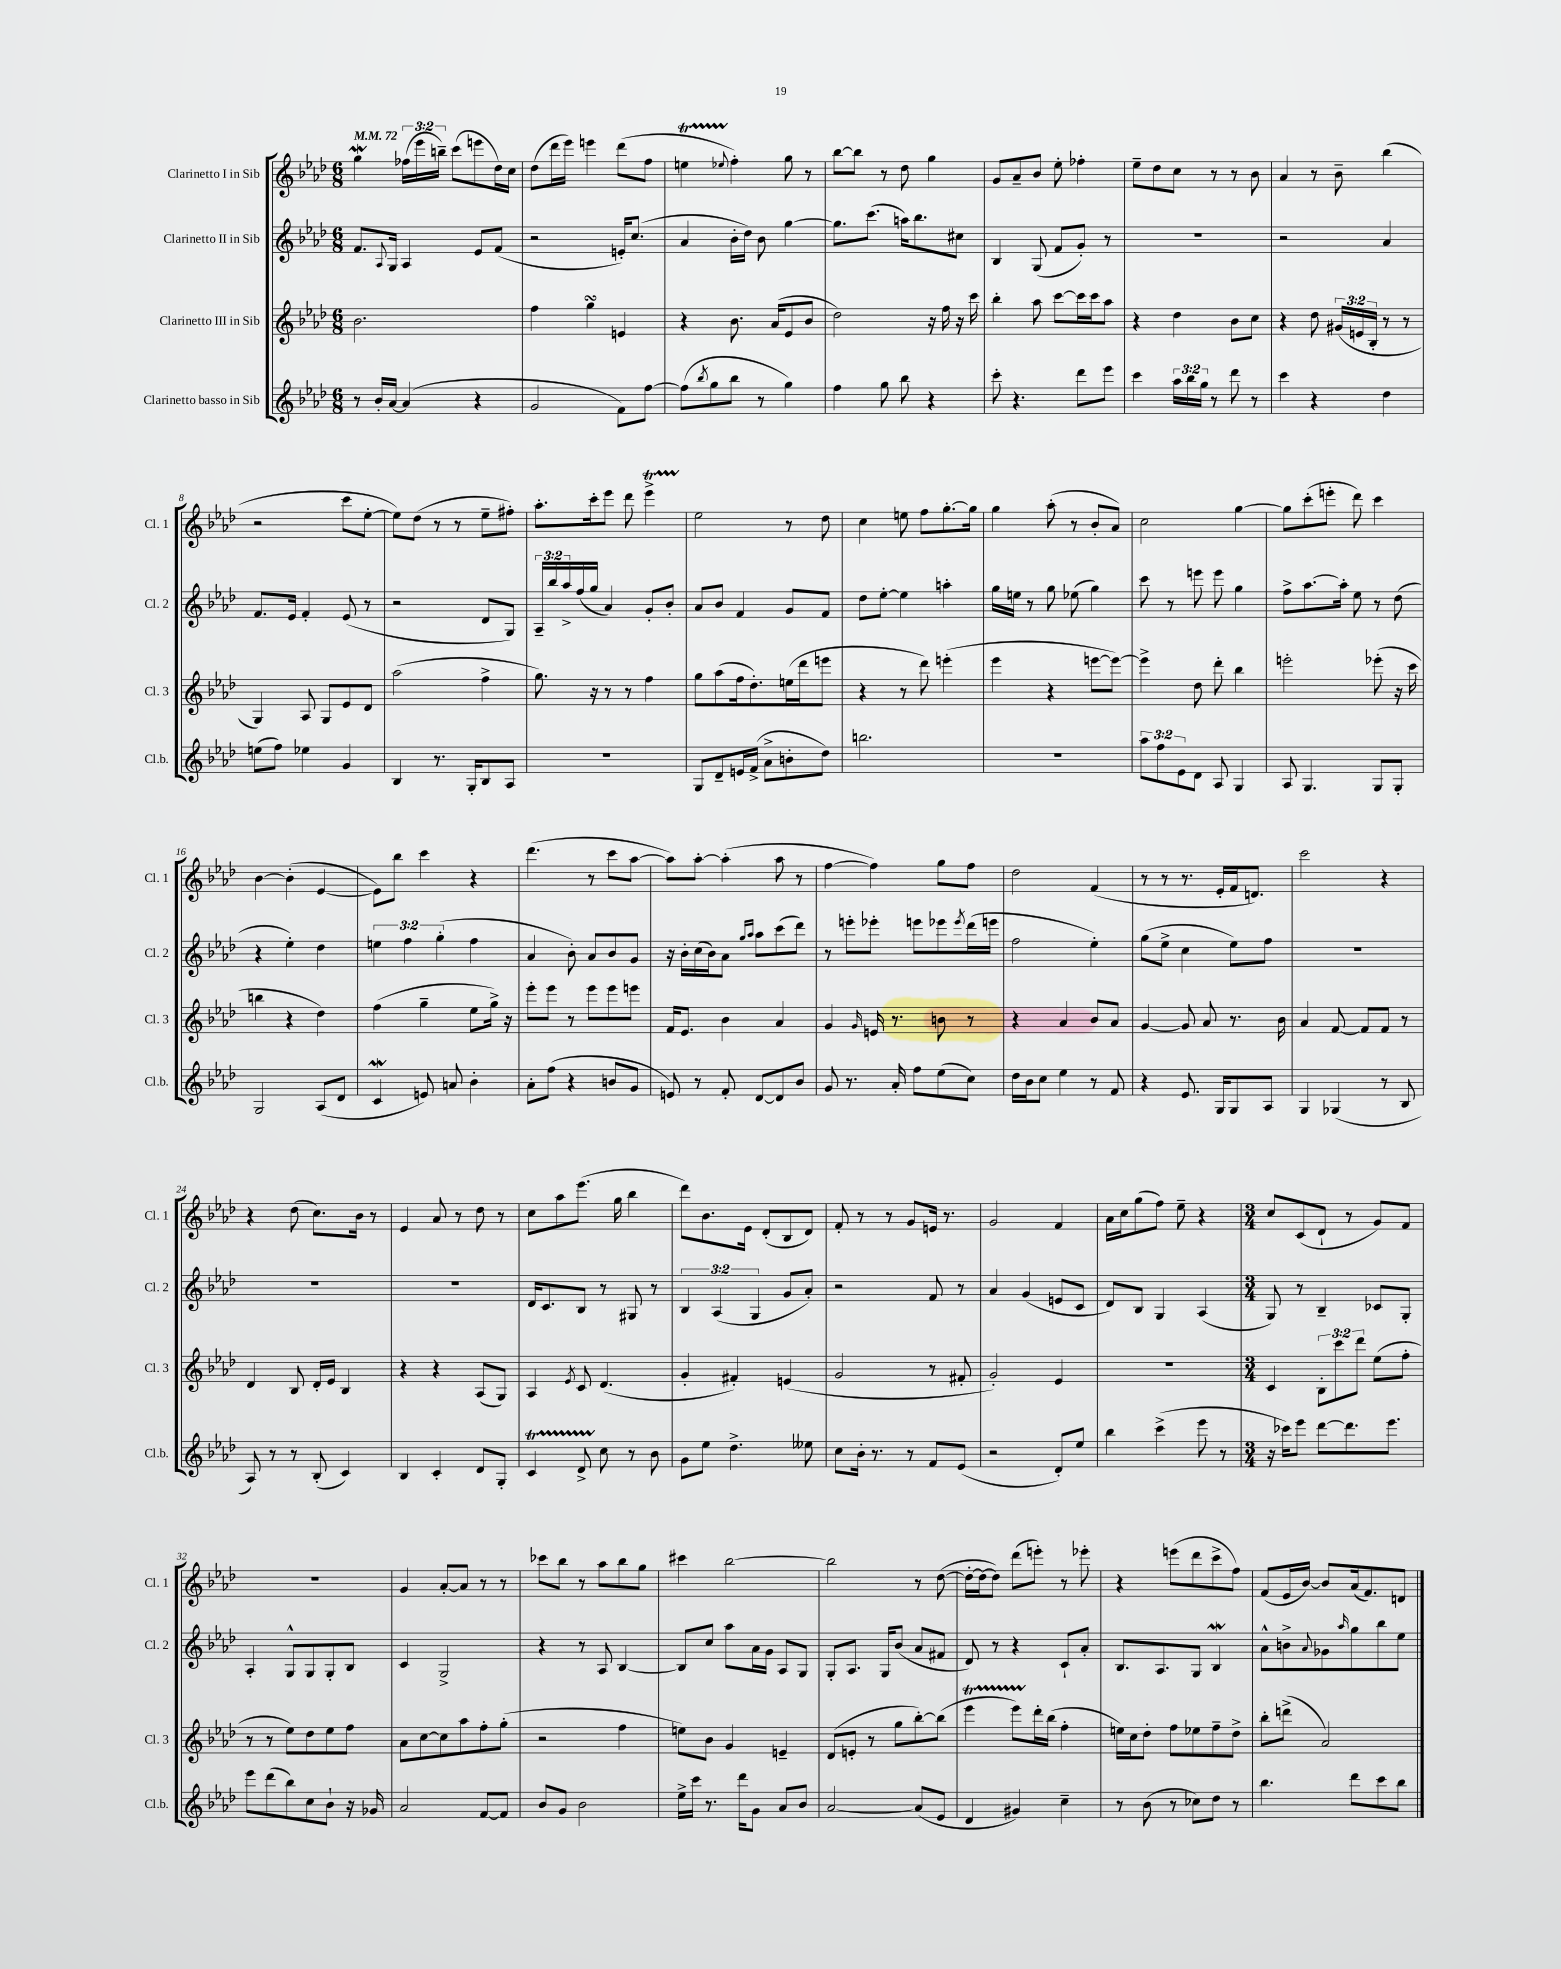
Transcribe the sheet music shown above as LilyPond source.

<<
\new StaffGroup <<
\new Staff = "s0" \with { instrumentName = "Clarinetto I in Sib" shortInstrumentName = "Cl. 1" } {
    \clef treble \key aes \major \numericTimeSignature \time 6/8 \override Staff.TupletNumber.text = #tuplet-number::calc-fraction-text \tempo 4 = 72
    g''4\mordent \tuplet 3/2 { fes''16( ees'''16 b''16--) } c'''8( e'''8 des''16) c''16 |
    des''8( des'''16 ees'''16) e'''4 des'''8( f''8 |
    e''4\startTrillSpan \appoggiatura { ees''8 } f''4-.\stopTrillSpan) g''8 r8 |
    bes''8~ bes''8 r8 des''8 g''4 |
    g'8 aes'8-- bes'8 ees''8-. fes''4-. |
    ees''8-- des''8 c''8 r8 r8 bes'8 |
    aes'4 r8 bes'8-- bes''4( |
    r2 c'''8 ees''8~-. |
    ees''8) des''8( r8 r8 ees''8-- fis''8-.) |
    aes''8.-. c'''16-. ees'''8 des'''8 ees'''4->\startTrillSpan |
    ees''2\stopTrillSpan r8 des''8 |
    c''4 e''8 f''8 g''8.~-. g''16 |
    g''4 aes''8-.( r8 bes'8-. aes'8) |
    c''2 g''4~ |
    g''8 c'''8-.( e'''8-. des'''8) c'''4 |
    bes'4~ bes'4-.( ees'4~ |
    ees'8) bes''8 c'''4 r4 |
    des'''4.( r8 c'''8 aes''8~ |
    aes''8) aes''8~-. aes''4-.( aes''8 r8 |
    f''4~ f''4) g''8 f''8 |
    des''2 f'4( |
    r8 r8 r8. ees'16-. f'16 d'8.) |
    c'''2 r4 |
    r4 des''8( c''8.) bes'16 r8 |
    ees'4 aes'8 r8 des''8 r8 |
    c''8 aes''8 ees'''8.( g''16 bes''4 |
    des'''8) bes'8. ees'16 des'8-.( bes8 des'8) |
    f'8-. r8 r8 g'8 e'16 r8. |
    g'2 f'4 |
    aes'16 c''16 g''8( f''8) ees''8-- r4 |
    \numericTimeSignature \time 3/4 c''8 c'8( des'8-! r8 g'8) f'8 |
    R2. |
    g'4 aes'8~-. aes'8 r8 r8 |
    ces'''8 bes''8 r8 aes''8 bes''8 g''8 |
    cis'''4 bes''2~ |
    bes''2 r8 des''8~( |
    des''16~-. des''16~ des''8) des'''8( e'''8-.) r8 ees'''8-. |
    r4 e'''8( des'''8 c'''8-> f''8) |
    f'8( ees'16 bes'16~) bes'8 aes'16( f'8.) d'8 \bar "|." |
}
\new Staff = "s1" \with { instrumentName = "Clarinetto II in Sib" shortInstrumentName = "Cl. 2" } {
    \clef treble \key aes \major \numericTimeSignature \time 6/8 \override Staff.TupletNumber.text = #tuplet-number::calc-fraction-text
    f'8. \appoggiatura { aes8 } g16 aes4 ees'8 f'8( |
    r2 e'16-.) c''8.( |
    aes'4 bes'16-. des''16) bes'8 g''4~ |
    g''8. c'''8.( a''16) bes''8. cis''8 |
    bes4 g8( f'8 g'8-.) r8 |
    R2. |
    r2 aes'4 |
    f'8. ees'16 f'4-. ees'8( r8 |
    r2 des'8 g8) |
    \tuplet 3/2 { aes16-- bes''16 aes''16-> } f''16( g''16 aes'4) g'8-. bes'8-. |
    aes'8 bes'8 f'4 g'8 f'8 |
    des''8 ees''8~-. ees''4 a''4-. |
    g''16 e''16 r8 g''8 ees''8( g''4) |
    c'''8 r8 e'''8 e'''8 g''4 |
    f''8-> aes''8.~ aes''16-. ees''8 r8 des''8( |
    r4 ees''4-.) des''4 |
    \tuplet 3/2 { e''4 f''4 g''4-.( } f''4 |
    aes'4 bes'8-.) aes'8 bes'8 g'8 |
    r16 bes'16-. c''16( bes'16) aes'8 \grace { g''16 aes''16 } aes''8 c'''8( des'''8) |
    r8 e'''8-. ees'''8-. e'''8 ees'''8 \acciaccatura { ees'''8 } des'''16( e'''16 |
    f''2 ees''4-.) |
    g''8( ees''8-> c''4 ees''8) f''8 |
    R2. |
    R2. |
    R2. |
    des'16 c'8. bes8 r8 gis8 r8 |
    \tuplet 3/2 { bes4 aes4( g4 } g'8 aes'8-.) |
    r2 f'8 r8 |
    aes'4 g'4( e'8 c'8 |
    des'8) bes8 g4 aes4( |
    \numericTimeSignature \time 3/4 g8) r8 bes4-- ces'8 g8-. |
    aes4-. g8-^ g8 g8-. bes8 |
    c'4 g2-> |
    r4 r8 aes8 bes4~ |
    bes8 c''8 aes''8 aes'16 g'16 aes8 g8 |
    g8-. aes8. g16 bes'8( aes'8 fis'8 |
    des'8) r8 r4 c'8-! aes'8-. |
    bes8. aes8. g8 bes4\mordent |
    aes'8-^ b'8-> \appoggiatura { aes'8 } ges'8 \grace { aes''16 } g''8 bes''8 ees''8 \bar "|." |
}
\new Staff = "s2" \with { instrumentName = "Clarinetto III in Sib" shortInstrumentName = "Cl. 3" } {
    \clef treble \key aes \major \numericTimeSignature \time 6/8 \override Staff.TupletNumber.text = #tuplet-number::calc-fraction-text
    bes'2. |
    f''4 g''4\turn e'4 |
    r4 bes'8. aes'16( ees'8 bes'8 |
    des''2) r16 f''16 r16 c'''16 |
    bes''4-. aes''8 c'''8~ c'''16 c'''16 aes''8 |
    r4 des''4 bes'8 c''8 |
    r4 des''8 \tuplet 3/2 { gis'16( e'16 bes16-. } r8 r8 |
    g4) aes8 g8 ees'8 des'8 |
    aes''2( f''4-> |
    g''8.) r16 r8 r8 f''4 |
    g''8 aes''8( f''16 des''8.-.) e''16( des'''16 e'''8 |
    r4 r8 des'''8) e'''4-.( |
    ees'''4 r4 e'''8~ e'''8~) |
    e'''4-> des''8 des'''8-. bes''4 |
    e'''2-. ees'''8-.( r16 c'''16 |
    b''4 r4 des''4) |
    f''4( g''4-- ees''8 g''16->) r16 |
    ees'''8-. ees'''8 r8 ees'''8 ees'''8 e'''8 |
    f'16 ees'8. bes'4 aes'4 |
    g'4 \grace { g'16 } e'16 r8. b'8 r8 |
    r4 aes'4 bes'8 aes'8 |
    g'4~ g'8 aes'8 r8. bes'16 |
    aes'4 f'8~ f'8 f'8 r8 |
    des'4 bes8 des'16-. ees'16 bes4 |
    r4 r4 aes8( g8) |
    aes4 \acciaccatura { ees'8 } c'8 des'4.( |
    g'4-. fis'4-.) e'4( |
    g'2 r8 fis'8-. |
    g'2-.) ees'4 |
    R2. |
    \numericTimeSignature \time 3/4 c'4 \tuplet 3/2 { bes8-. c'''8 des'''8 } ees''8( f''8-. |
    r8 r8 ees''8) des''8 ees''8 f''8 |
    aes'8 c''8~ c''8 aes''8 f''8-. g''8-.( |
    r2 f''4 |
    e''8) bes'8 g'4 e'4-- |
    des'8( e'8-. r8 g''8 bes''8~-.) bes''8( |
    ees'''4\startTrillSpan ees'''8) des'''16-.\stopTrillSpan bes''16( f''4-. |
    e''16) c''16 des''8-. f''8 ees''8 f''8-- des''8-> |
    bes''8-. d'''8->( aes'2) \bar "|." |
}
\new Staff = "s3" \with { instrumentName = "Clarinetto basso in Sib" shortInstrumentName = "Cl.b." } {
    \clef treble \key aes \major \numericTimeSignature \time 6/8 \override Staff.TupletNumber.text = #tuplet-number::calc-fraction-text
    r8 bes'16-. aes'16~ aes'4( r4 |
    g'2 f'8) f''8~ |
    f''8( \acciaccatura { bes''8 } g''8 bes''8 r8 g''4) |
    f''4 g''8 bes''8 r4 |
    c'''8-. r4. des'''8 ees'''8 |
    c'''4 \tuplet 3/2 { aes''16 bes''16 g''16 } r8 des'''8 r8 |
    c'''4 r4 des''4 |
    e''8( f''8) ees''4 g'4 |
    bes4 r8. g16-. bes8 aes8 |
    r2. |
    g8 des'8-- e'16 f'16->( aes'8-> b'8-. des''8) |
    b''2. |
    R2. |
    \tuplet 3/2 { aes''8 f''8 ees'8 } des'8 aes8 g4 |
    aes8 g4. g8 g8-. |
    g2 aes8( des'8 |
    c'4\mordent e'8) a'8 bes'4-. |
    aes'8-. f''8( r4 b'8 g'8 |
    e'8) r8 f'8-. des'8~ des'8 bes'8 |
    g'8 r8. aes'16-. f''8 ees''8( c''8) |
    des''16 bes'16 c''8 ees''4 r8 f'8 |
    r4 ees'8. g16 g8 aes8 |
    g4 ges4( r8 bes8 |
    aes8) r8 r8 bes8-.( c'4) |
    bes4 c'4-. des'8 g8-. |
    c'4\startTrillSpan des'8-> c''8\stopTrillSpan r8 bes'8 |
    g'8 ees''8 des''4.-> eeses''8 |
    c''8 bes'16-. r8. r8 f'8 ees'8( |
    r2 des'8-.) ees''8 |
    bes''4 c'''4->( ees'''8 r8 |
    \numericTimeSignature \time 3/4 r16 ces'''16) ees'''8 des'''8~ des'''8. ees'''8. |
    ees'''8 des'''8( bes''8) c''8 bes'8-! r16 ges'16 |
    aes'2 f'8~ f'8 |
    bes'8 g'8 bes'2 |
    ees''16-> c'''16 r8. des'''16 g'8 aes'8 bes'8 |
    aes'2~ aes'8( ees'8 |
    des'4 gis'4) c''4-- |
    r8 bes'8( r8 ces''8) des''8 r8 |
    bes''4. des'''8 c'''8 bes''8 \bar "|." |
}
>>
>>
